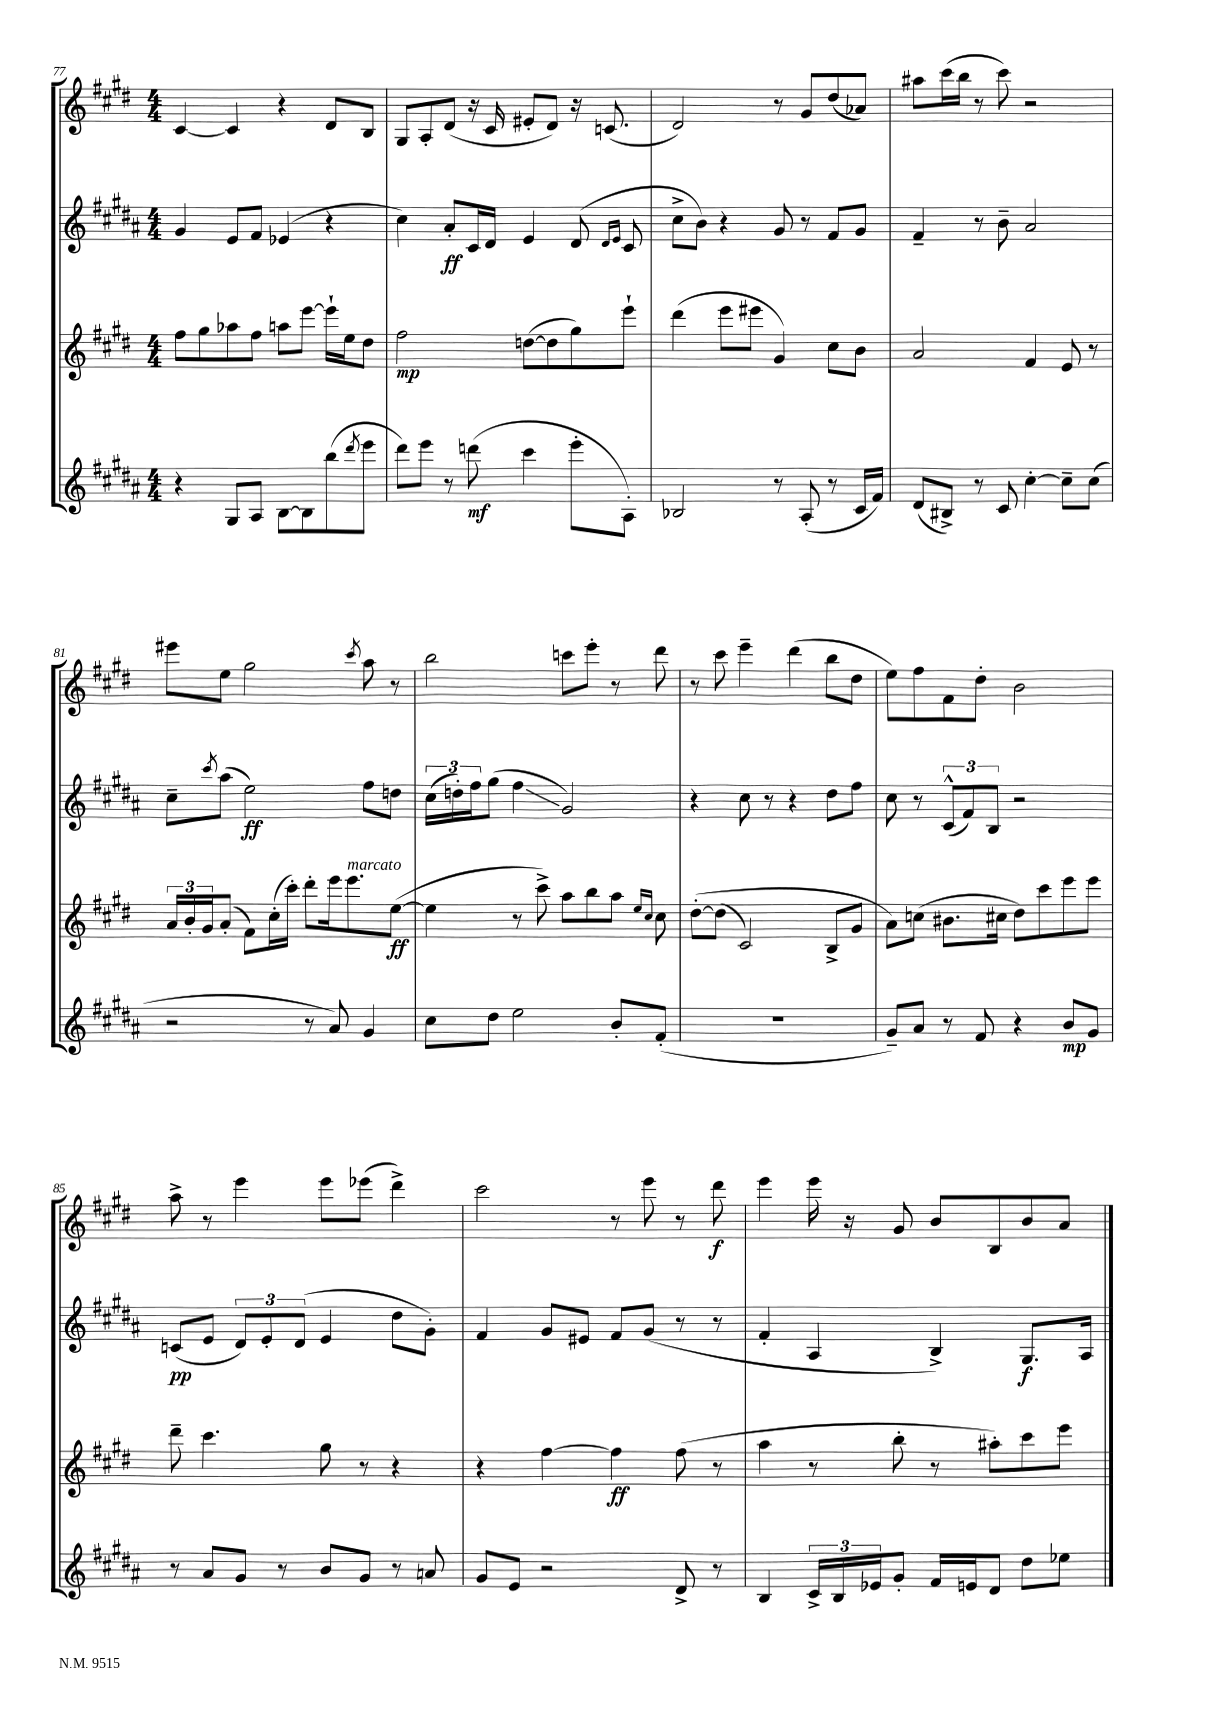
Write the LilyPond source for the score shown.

<<
\new StaffGroup <<
\new Staff = "s0" {
    \clef treble \key e \major \numericTimeSignature \time 4/4
    cis'4~ cis'4 r4 dis'8 b8 |
    gis8 a8-. dis'8( r16 cis'16 eis'8-. dis'8) r16 c'8.( |
    dis'2) r8 gis'8 dis''8( aes'8) |
    ais''8 cis'''16( b''16 r8 cis'''8) r2 |
    eis'''8 e''8 gis''2 \acciaccatura { cis'''8 } a''8 r8 |
    b''2 c'''8 e'''8-. r8 dis'''8 |
    r8 cis'''8 e'''4-- dis'''4( b''8 dis''8 |
    e''8) fis''8 fis'8 dis''8-. b'2 |
    a''8-> r8 e'''4 e'''8 ees'''8( dis'''4->) |
    cis'''2 r8 e'''8 r8 dis'''8\f |
    e'''4 e'''16 r16 gis'8 b'8 b8 b'8 a'8 \bar "|." |
}
\new Staff = "s1" {
    \clef treble \key b \major \numericTimeSignature \time 4/4
    gis'4 e'8 fis'8 ees'4( r4 |
    cis''4) ais'8-.\ff cis'16 dis'16 e'4 dis'8( \grace { dis'16 e'16 } cis'8 |
    cis''8-> b'8) r4 gis'8 r8 fis'8 gis'8 |
    fis'4-- r8 b'8-- ais'2 |
    cis''8-- \acciaccatura { cis'''8 } ais''8( e''2\ff) fis''8 d''8 |
    \tuplet 3/2 { cis''16( d''16-.) fis''16 } gis''8( fis''4\glissando gis'2) |
    r4 cis''8 r8 r4 dis''8 fis''8 |
    cis''8 r8 \tuplet 3/2 { cis'8-^( fis'8) b8 } r2 |
    c'8\pp( e'8 \tuplet 3/2 { dis'8) e'8-. dis'8( } e'4 dis''8 gis'8-.) |
    fis'4 gis'8 eis'8 fis'8 gis'8( r8 r8 |
    fis'4-. ais4 b4->) gis8.\f ais16 \bar "|." |
}
\new Staff = "s2" {
    \clef treble \key e \major \numericTimeSignature \time 4/4
    fis''8 gis''8 aes''8 fis''8 a''8 e'''8~ e'''16-! e''16 dis''8 |
    fis''2\mp d''8~( d''8 gis''8) e'''8-! |
    dis'''4( e'''8 eis'''8 gis'4) cis''8 b'8 |
    a'2 fis'4 e'8 r8 |
    \tuplet 3/2 { a'16 b'16-. gis'16 } a'8-.( fis'8) cis''16-.( cis'''16-.) dis'''8-. e'''16 e'''8.^\markup { \italic "marcato" } e''8~\ff( |
    e''4 r8 cis'''8->) a''8 b''8 a''8 \grace { e''16 cis''16 } cis''8 |
    dis''8~-.\( dis''8( cis'2) b8-> gis'8 |
    a'8\) c''8( bis'8. cis''16 dis''8) cis'''8 e'''8 e'''8 |
    dis'''8-- cis'''4. gis''8 r8 r4 |
    r4 fis''4~ fis''4\ff fis''8( r8 |
    a''4 r8 b''8-. r8 ais''8-.) cis'''8 e'''8 \bar "|." |
}
\new Staff = "s3" {
    \clef treble \key b \major \numericTimeSignature \time 4/4
    r4 gis8 ais8 b8~ b8 b''8( \acciaccatura { dis'''8 } e'''8 |
    dis'''8) e'''8 r8 d'''8\mf( cis'''4 e'''8-. ais8-.) |
    bes2 r8 ais8-.( r8 cis'16 fis'16) |
    dis'8( bis8->) r8 cis'8 cis''4~-. cis''8-- cis''8( |
    r2 r8 ais'8) gis'4 |
    cis''8 dis''8 e''2 b'8-. fis'8-.( |
    r1 |
    gis'8--) ais'8 r8 fis'8 r4 b'8\mp gis'8 |
    r8 ais'8 gis'8 r8 b'8 gis'8 r8 a'8 |
    gis'8 e'8 r2 dis'8-> r8 |
    b4 \tuplet 3/2 { cis'16-> b16 ees'16 } gis'8-. fis'16 e'16 dis'8 dis''8 ees''8 \bar "|." |
}
>>
>>
\layout { \context { \Score currentBarNumber = #77 } }
